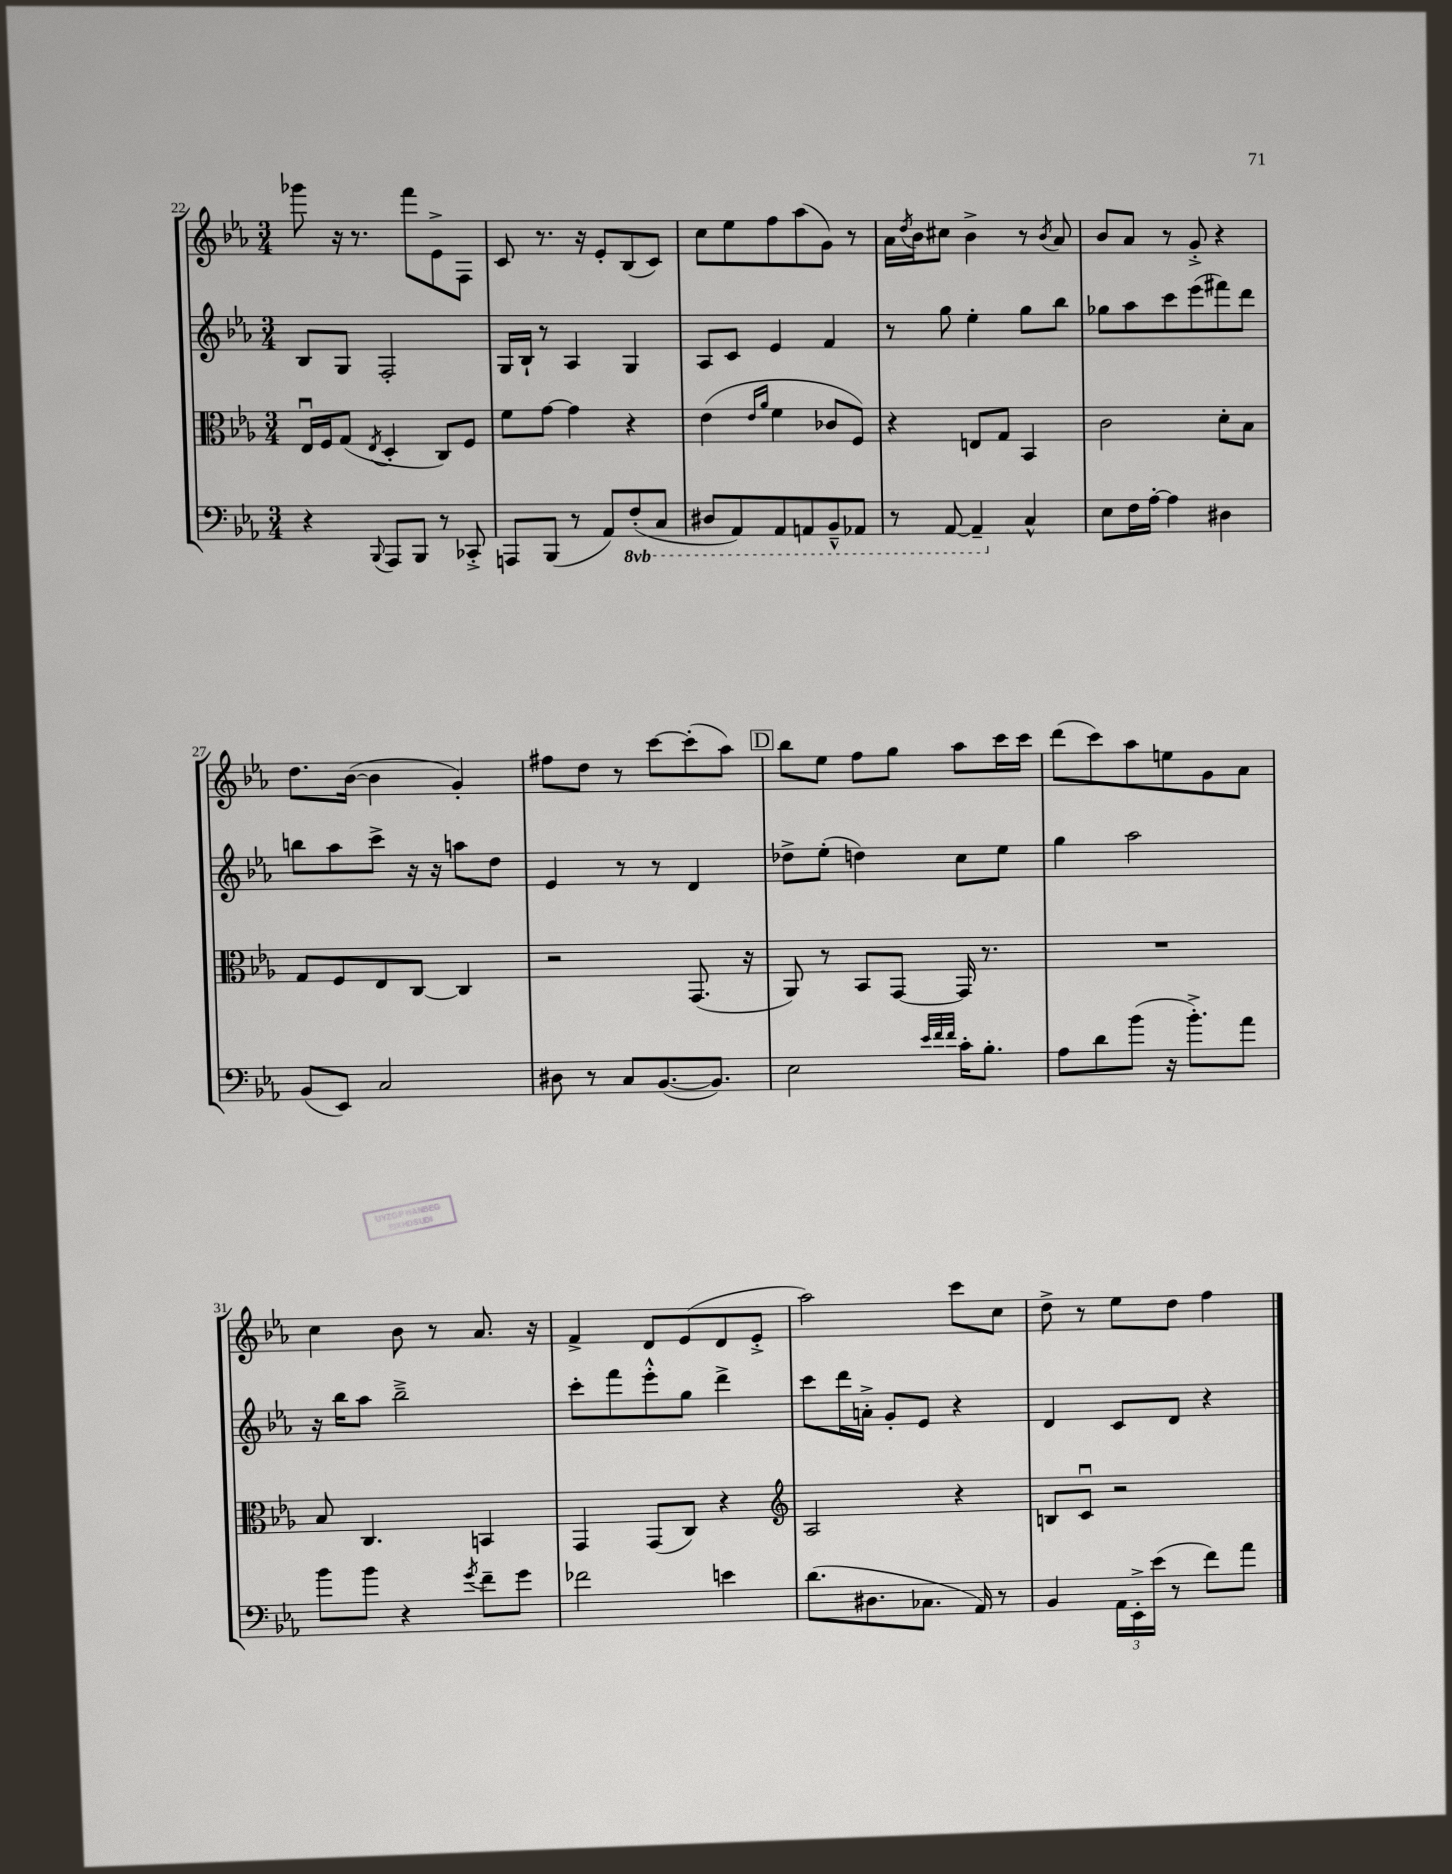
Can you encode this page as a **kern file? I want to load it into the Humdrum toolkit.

**kern	**kern	**kern	**kern
*part4	*part3	*part2	*part1
*staff4	*staff3	*staff2	*staff1
*clefF4	*clefC3	*clefG2	*clefG2
*k[b-e-a-]	*k[b-e-a-]	*k[b-e-a-]	*k[b-e-a-]
*M3/4	*M3/4	*M3/4	*M3/4
=22	=22	=22	=22
4r	16E-u/LL	8B-/L	8ggg-X\
.	16F/J	.	.
.	(8G/J	8G/J	16r
.	.	.	8.r
8qqBBB-/	8qE-/	.	.
8AAA-/L	4D'/	2F'/	.
8BBB-/J	.	.	8fff\L
8r	8C/L)	.	8e-^\
8CC-X'^/	8F/J	.	8F\J
=23	=23	=23	=23
8AAAn/L	8f\L	16G/LL	8c/
.	.	16B-`/JJ	.
(8BBB-/J	[8g\J	8r	8.r
8r	4g\]	4A-/	.
.	.	.	16r
8AA-/L)	.	.	8e-'/L
*8ba	*	*	*
(8FF'/	4r	4G/	(8B-/
8CC/J	.	.	8c/J)
=24	=24	=24	=24
8DD#X/L	(4e-\	8A-/L	8cc\L
8AAA-/)	.	8c/J	8ee-\
.	16qqe-/LL	.	.
.	16qqa-/JJ	.	.
8AAA-/	4f\	4e-/	8ff\
8AAAn/	.	.	(8aa-\
8BBB-~^^/	8c-X/L	4f/	8g\J)
8AAA-X/J	8F/J)	.	8r
=25	=25	=25	=25
8r	4r	8r	16a-\LL
.	.	.	8qdd/
.	.	.	16b-\J
[8AAA-/	.	8gg\	8cc#X\J
4AAA-~/]	8En/L	4ee-'\	4b-^\
.	8G/J	.	.
*X8ba	*	*	*
4C^^/	4BB-/	8gg\L	8r
.	.	.	8qb-/
.	.	8bb-\J	8a-/
=26	=26	=26	=26
8E-\L	2c\	8gg-X\L	8b-/L
16F\L	.	8aa-\	8a-/J
[16A-'\JJ	.	.	.
4A-\]	.	8ccc\	8r
.	.	(8eee-\	8g'^/
4D#X\	8d'\L	8fff#X\)	4r
.	8B-\J	8ddd\J	.
!!LO:LB:g=z
=27	=27	=27	=27
(8BB-/L	8G/L	8bbn\L	8.dd\L
8EE-/J)	8F/	8aa-\	.
.	.	.	([16b-\Jk
2C/	8E-/	8ccc^\J	4b-\]
.	[8C/J	16r	.
.	.	16r	.
.	4C/]	8aan\L	4g'/)
.	.	8dd\J	.
=28	=28	=28	=28
8D#X\	2r	4e-/	8ff#X\L
8r	.	.	8dd\J
8C/L	.	8r	8r
([8.BB-/	.	8r	[8ccc\L
.	(8.GG/	4d/	(8ccc'\]
8.BB-/J])	.	.	.
.	.	.	8aa-\J)
.	16r	.	.
!!LO:REH:place=s1:t=D
=29	=29	=29	=29
2E-\	8AA-/)	8dd-X^\L	8bb-\L
.	8r	(8ee-'\J	8ee-\J
.	8BB-/L	4ddn\)	8ff\L
.	[8GG/J	.	8gg\J
32qqe-/LLL	.	.	.
32qqf/	.	.	.
32qqf/JJJ	.	.	.
16c'\KL	16GG/]	8cc\L	8aa-\L
8.B-'\J	8.r	.	.
.	.	8ee-\J	16ccc\L
.	.	.	16ccc\JJ
=30	=30	=30	=30
8A-\L	2.r	4gg\	(8ddd\L
8d\	.	.	8ccc\)
(8b-\J	.	2aa-\	8aa-\
16r	.	.	8een\
8.b-'^\L)	.	.	.
.	.	.	8g\
8a-\J	.	.	8a-\J
!!LO:LB:g=z
=31	=31	=31	=31
8b-\L	8B-/	16r	4cc\
.	.	16bb-\KL	.
8b-\J	4.C/	8aa-\J	.
4r	.	2bb-~^\	8b-\
.	.	.	8r
8qg/	.	.	.
8f~\L	4BBn/	.	8.a-/
8g\J	.	.	.
.	.	.	16r
=32	=32	=32	=32
2f-X\	4GG/	8ccc'\L	4f^/
.	.	8fff\	.
.	(8GG/L	8eee-'^^\	8d/L
.	8C/J)	8gg\J	(8e-/
4en\	4r	4ddd^\	8d/
.	.	.	8e-'^/J
=33	=33	=33	=33
*	*clefG2	*	*
(8.d\L	2A-/	8ccc\L	2aa-\)
.	.	16ddd\L	.
8.D#X\	.	16an'^\JJ	.
.	.	8g'/L	.
8.C-X\J	.	8e-/J	.
.	4r	4r	8ccc\L
16AA-/)	.	.	.
8r	.	.	8cc\J
=34	=34	=34	=34
4BB-/	8Bn/L	4d/	8dd^\
.	8cu/J	.	8r
24AA-\LL	2r	8c/L	8ee-\L
24EE-'^\	.	.	.
(24e-\JJ	.	.	.
8r	.	8d/J	8dd\J
8f\L)	.	4r	4ff\
8a-\J	.	.	.
==	==	==	==
*-	*-	*-	*-
